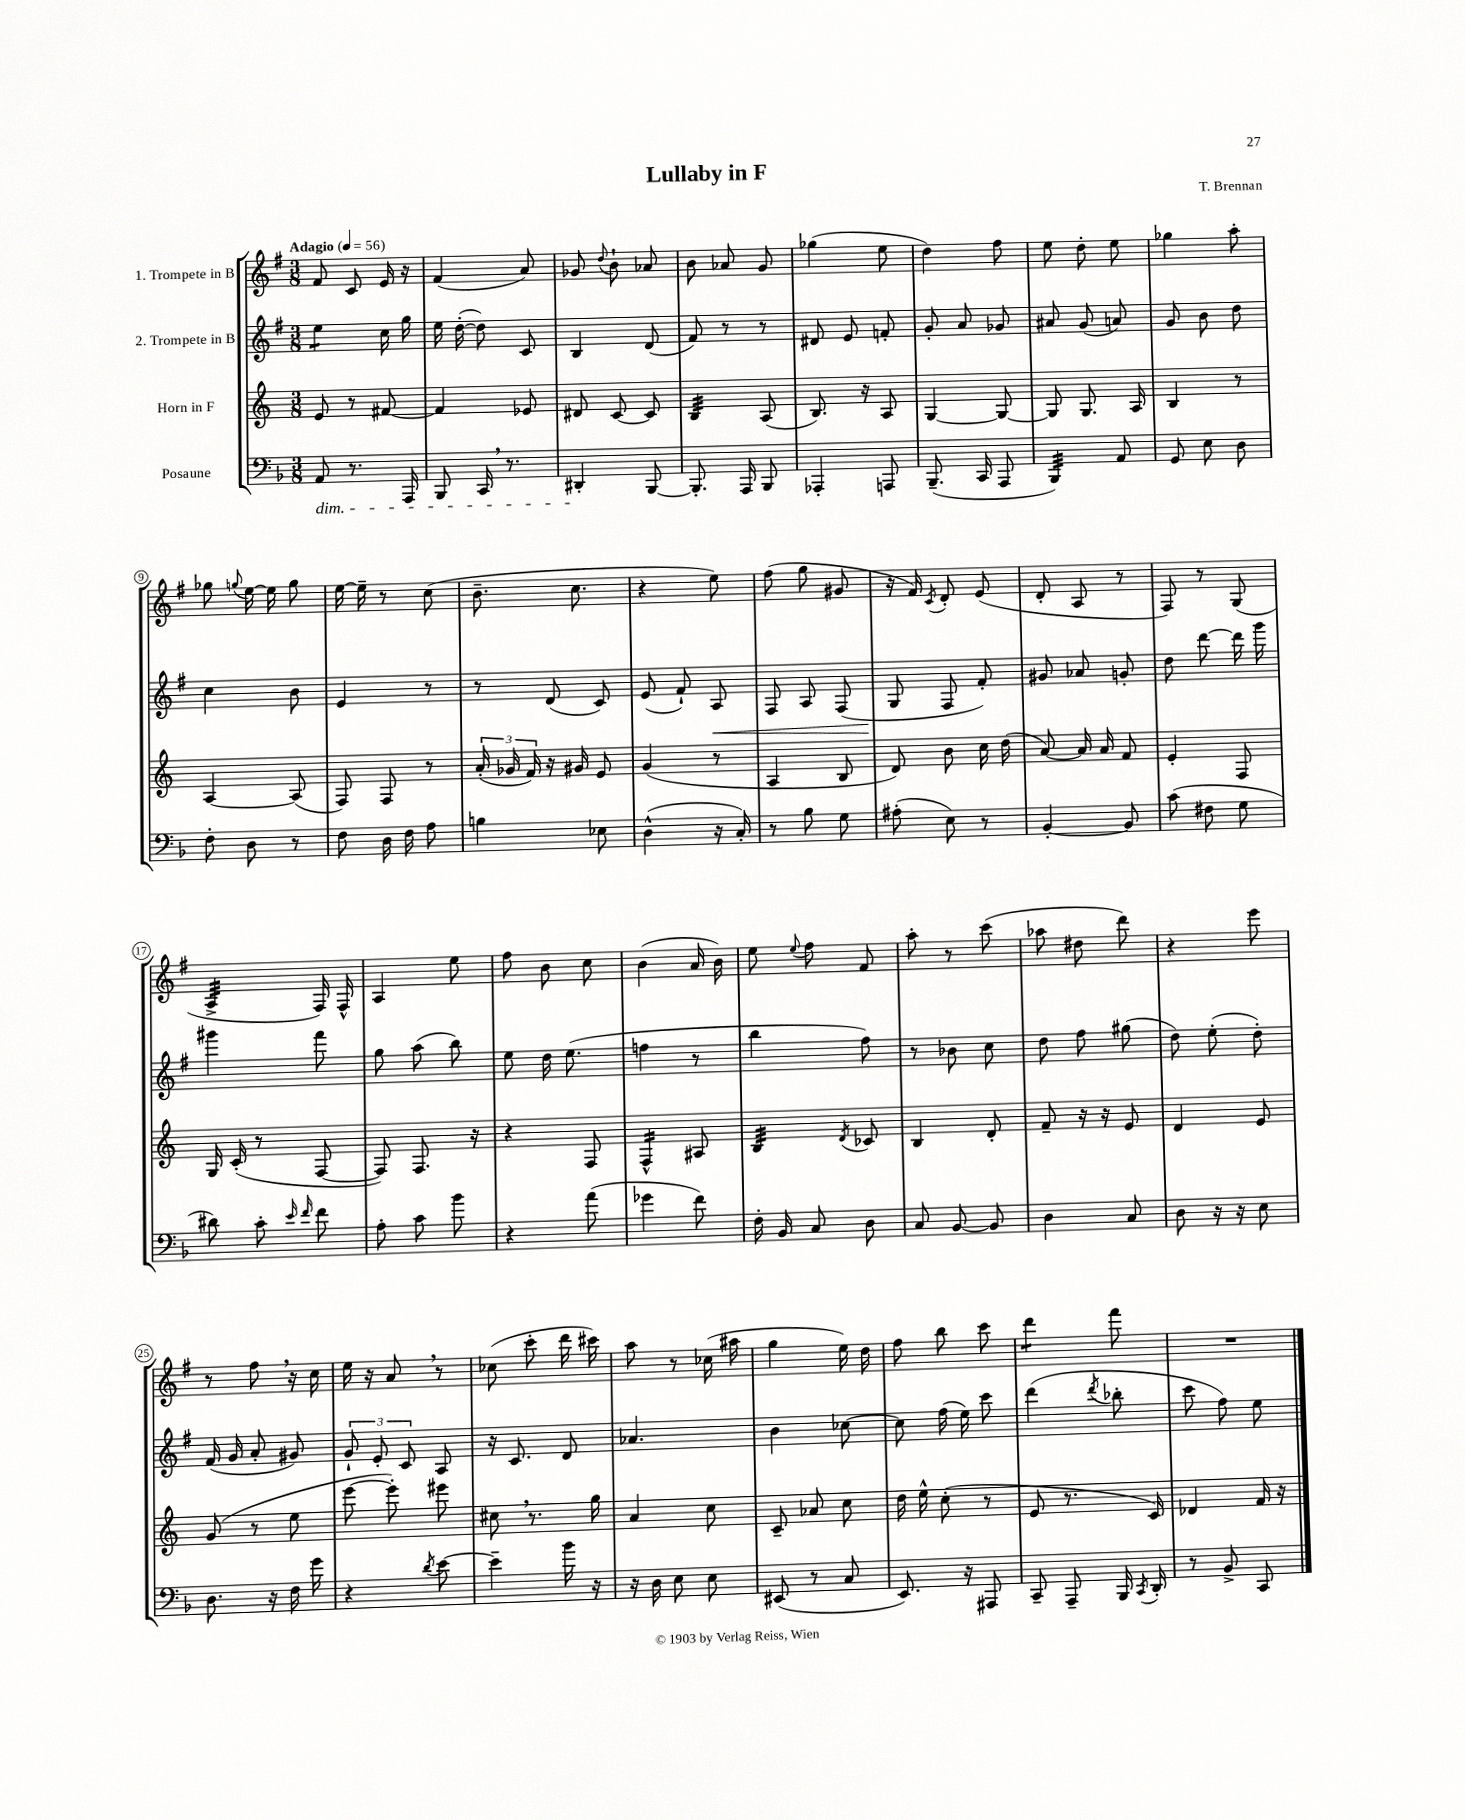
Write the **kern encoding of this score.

**kern	**kern	**kern	**kern
*staff4	*staff3	*staff2	*staff1
*clefF4	*clefG2	*clefG2	*clefG2
*k[b-]	*k[]	*k[f#]	*k[f#]
*M3/8	*M3/8	*M3/8	*M3/8
*MM56	*MM56	*MM56	*MM56
8AA	8e	4ee	8f#
8.r	8r	.	8c
.	[8f#	16cc	16e
16AAA	.	16gg	16r
=	=	=	=
8BBB-	4f#]	16ee	(4f#
.	.	([16dd'	.
16CC	.	8dd])	.
8.r	.	.	.
.	8e-	8c	8a)
=	=	=	=
4DD#'	8d#	4B	8g-
.	.	.	8qqdd
.	[8c	.	8b`
[8BBB-	8c]	(8d	8a-
=	=	=	=
8.BBB-']	4B	8f#)	8b
.	.	8r	8a-
16AAA	.	.	.
8BBB-	(8A	8r	8g
=	=	=	=
4AAA-'	8.B)	8d#	(4gg-
.	.	8e	.
.	16r	.	.
8AAA	8A	8f'	8ee
=	=	=	=
(8.BBB-~	[4G	8g'	4dd)
.	.	8a	.
16CC	.	.	.
8AAA	8G_	8g-	8ff#
=	=	=	=
4BBB-)	8G]	8a#	8ee
.	8.G	(8g	8dd'
8AA	.	8a)	8ee
.	16A	.	.
=	=	=	=
8GG	4B	8g	4gg-
8E	.	8b	.
8D	8r	8dd	8aa'
=	=	=	=
8F'	[4A	4cc	8gg-
.	.	.	8qqgg
8D	.	.	[16ee
.	.	.	16ee]
8r	(8A]	8b	8gg
=	=	=	=
8F	8F)	4e	[16ee
.	.	.	16ee~]
16D	8F	.	8r
16F	.	.	.
8A	8r	8r	(8cc
=	=	=	=
4B	(24a'	8r	8.b~
.	24g-	.	.
.	24f)	.	.
.	16r	(8d	.
.	16g#	.	8.cc
8E-	8e	8c)	.
=	=	=	=
(4D^^	(4g	(8e	4r
.	.	8f#`)	.
16r	8r	8A	8ee)
16C')	.	.	.
=	=	=	=
8r	4A	8F#	(8ff#
8B-	.	8A	8gg
8G	8B	(8F#	8g#
=	=	=	=
(8A#'	8d)	8G	16r
.	.	.	16f#)
.	.	.	8qc
8E)	8b	8F#	8d'
8r	16cc	8f#')	(8e
.	(16dd	.	.
=	=	=	=
[4BB-'	[8a)	8g#	8d'
.	16a]	8a-	8A
.	16a	.	.
8BB-]	8f	8g'	8r
=	=	=	=
(8c	4e'	8dd	8F#)
8F#	.	[8ddd	8r
8G	8F	16ddd]	(8G
.	.	16ggg	.
=	=	=	=
8d#)	16G	4ggg#	4A^
.	(16c'	.	.
8c'	8r	.	.
16qqe	.	.	.
16qqf	.	.	.
8f	[8F	8fff#	16F#)
.	.	.	16F#^^
=	=	=	=
8A'	8F])	8gg	4A
8c	8.F	(8aa	.
8b-	.	8bb)	8ee
.	16r	.	.
=	=	=	=
4r	4r	8ee	8ff#
.	.	16dd	8b
.	.	(8.ee	.
(8a	8F	.	8cc
=	=	=	=
4g-	4F^^	4ff	(4b
8f)	8A#	8r	16a
.	.	.	16b)
=	=	=	=
16F'	4B	4bb	8ee
16BB-	.	.	.
.	.	.	8qqee
8C	.	.	8ff#
.	8qd	.	.
8D	8c-	8ff#)	8f#
=	=	=	=
8C	4B	8r	8aa'
[8BB-	.	8b-	8r
8BB-]	8d'	8cc	(8ccc
=	=	=	=
4D	8f~	8dd	8aa-
.	16r	8ff#	8dd#
.	16r	.	.
8C	8e	(8gg#	8ddd)
=	=	=	=
8D	4d	8dd)	4r
16r	.	(8ee'	.
16r	.	.	.
8E	8e	8dd')	8eee
=	=	=	=
8.D	(8g	(16f#	8r
.	.	16g	.
.	8r	8a'	8ff#
16r	.	.	.
16F	8ee	8g#)	16r
16g	.	.	16cc
=	=	=	=
4r	[8eee	12g`	16ee
.	.	.	16r
.	.	12e'	.
.	8eee'])	.	8a
.	.	12c	.
8qd	.	.	.
[8e	8eee#	8A	8r
=	=	=	=
4e~]	8cc#	16r	(8cc-
.	.	8.c	.
.	8.r	.	8ccc'
16b-	.	8d	16ddd
16r	16gg	.	16ccc#)
=	=	=	=
16r	4a	4.a-	8aa
16D	.	.	.
8E	.	.	8r
8E	8cc	.	(16cc-
.	.	.	16aa#
=	=	=	=
(8EE#	8c~	4b	4gg
8r	8a-	.	.
8C	8cc	[8cc-	16ee)
.	.	.	16dd
=	=	=	=
8.EE)	16dd	8cc-]	8ff#
.	16ee^^	.	.
.	(8cc'	(16ff#	8bb
16r	.	16ee)	.
8AAA#	8r	8ccc	8ccc
=	=	=	=
8CC~	8e	(4ddd	4ddd
8AAA~	8.r	.	.
.	.	8qddd	.
16BBB-	.	8bb-'	8fff#
8qCC	.	.	.
16DD'	16c)	.	.
=	=	=	=
8r	4d-	8ccc	4.r
8BB-^	.	8ff#)	.
8CC	16f	8ee	.
.	16r	.	.
==	==	==	==
*-	*-	*-	*-
